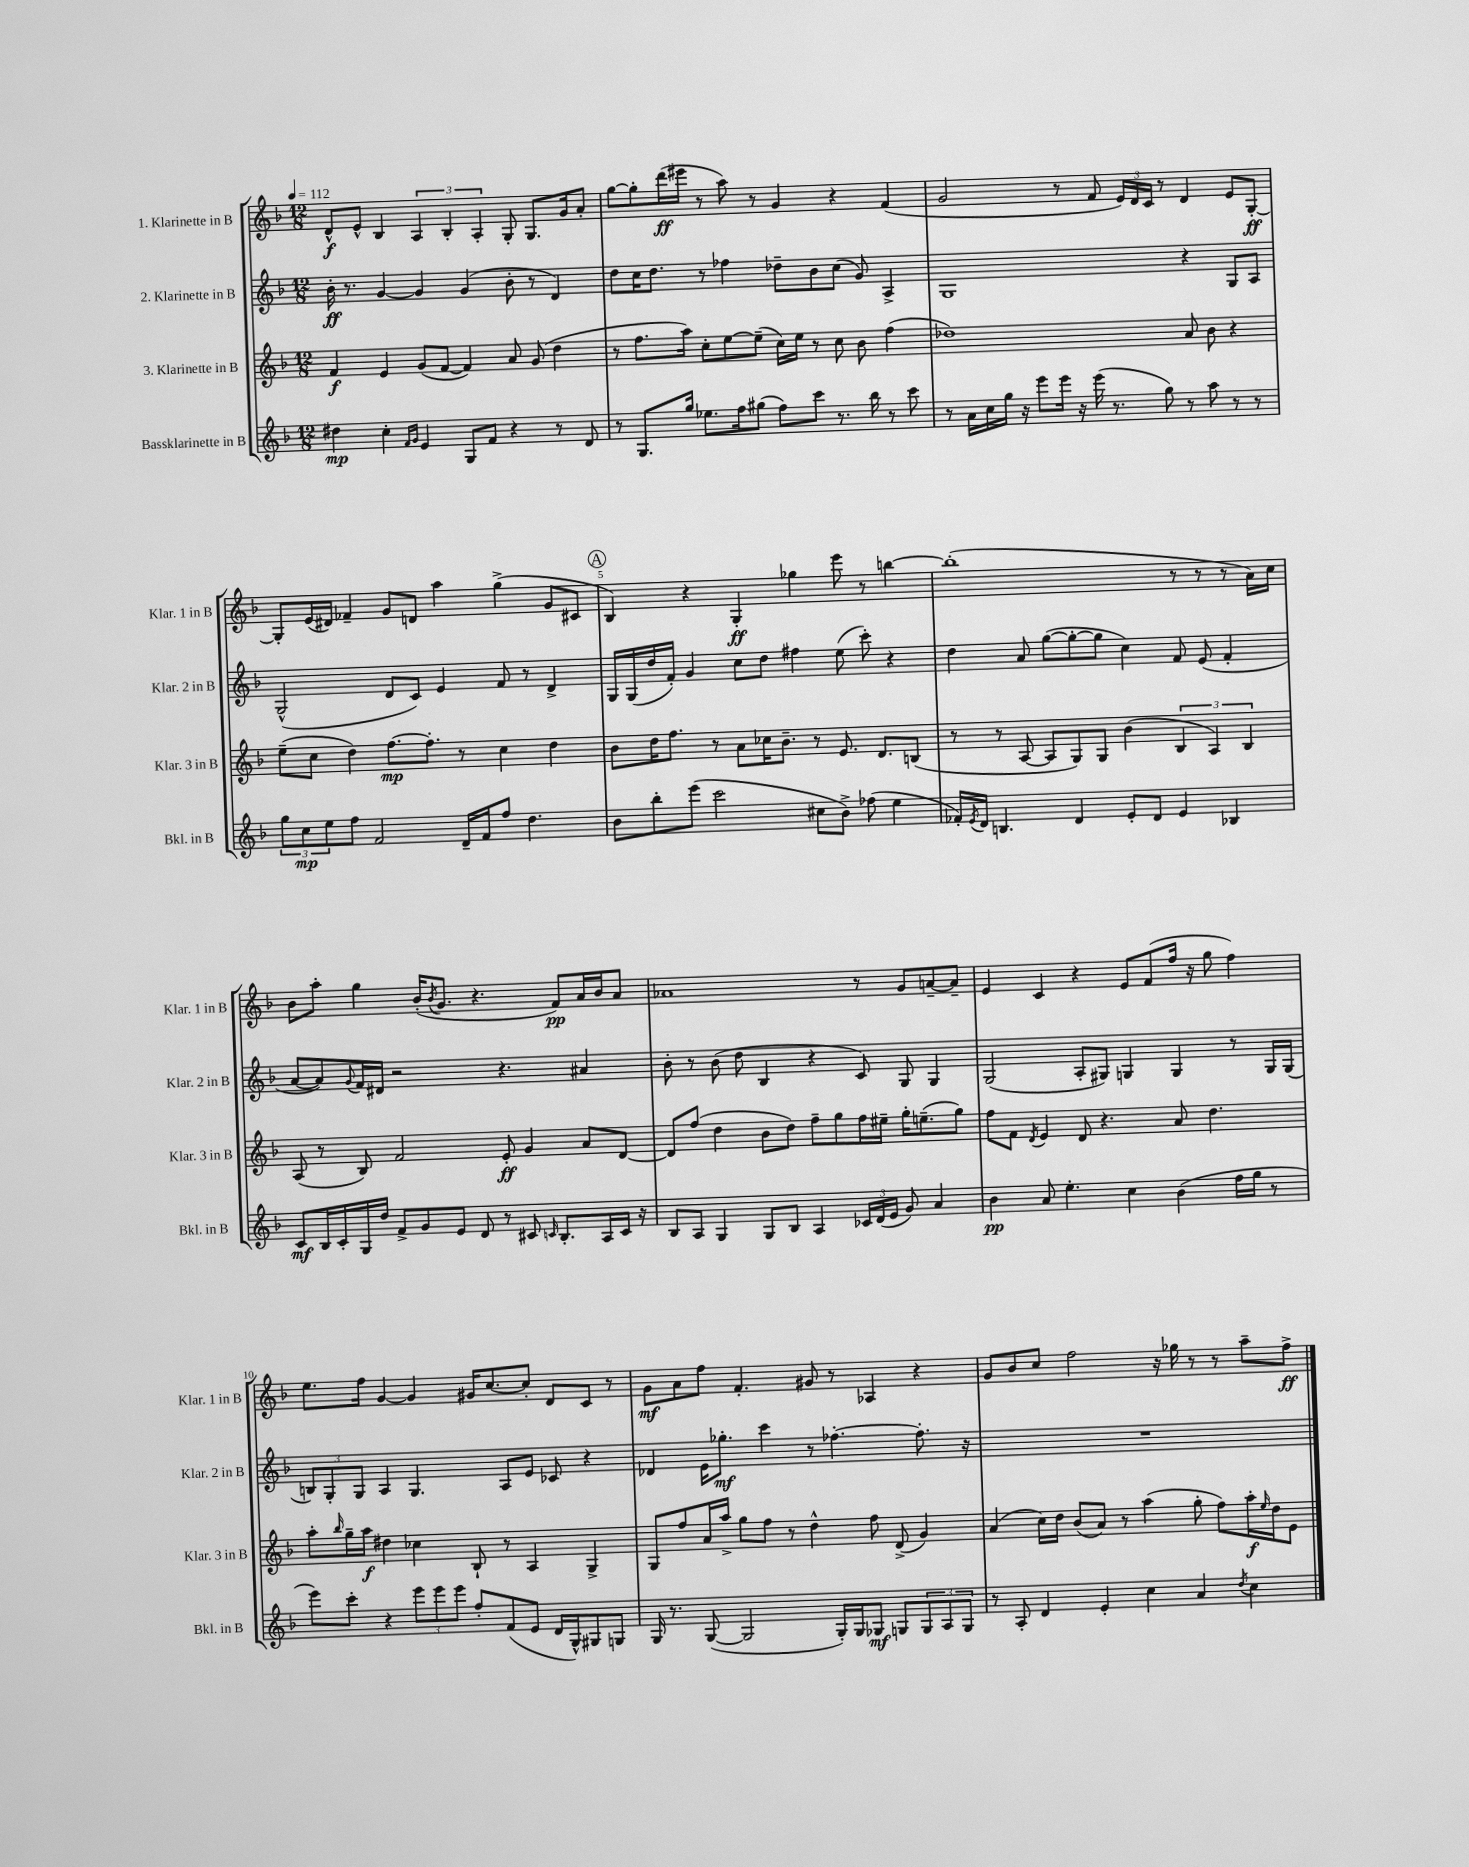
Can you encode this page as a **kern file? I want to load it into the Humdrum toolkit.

**kern	**kern	**kern	**kern
*staff4	*staff3	*staff2	*staff1
*clefG2	*clefG2	*clefG2	*clefG2
*k[b-]	*k[b-]	*k[b-]	*k[b-]
*M12/8	*M12/8	*M12/8	*M12/8
*MM112	*MM112	*MM112	*MM112
4dd#	4f	16b-'	8d^^
.	.	8.r	.
.	.	.	8e^^
4cc'	4e	[4g	4B-
16qqf	.	.	.
16qqg	.	.	.
4e	(8g	4g]	6A
.	[8f	.	.
.	.	.	6B-'
8G	4f])	(4g	.
.	.	.	6A'
8f	.	.	.
4r	8a	8b-'	8G'
.	(8g	8r	8.G
8r	4dd	4d)	.
.	.	.	16g
8d	.	.	8a'
=	=	=	=
8r	8r	8dd	[8gg
8.G	8.ff	16cc	8gg']
.	.	8.dd	.
.	.	.	(16ddd
16gg	16aa)	.	16eee#
8.ee-	8cc'	8r	8r
.	[8ee	4ff-	8aa)
16ff	.	.	.
(8gg#	(8ee~]	.	8r
8ff)	16cc)	8dd-~	4g
.	16ee	.	.
8ccc	8r	8b-	.
8.r	8cc	(8cc	4r
.	8b-	8g)	.
16bb-	.	.	.
8r	(4ff	4A^	(4f
8ccc	.	.	.
=	=	=	=
8r	1dd-)	1G	2g
16a	.	.	.
16cc	.	.	.
16gg	.	.	.
16r	.	.	.
8eee	.	.	.
16eee	.	.	8r
16r	.	.	.
(16eee	.	.	8f
8.r	.	.	.
.	.	.	24e)
.	.	.	24d
.	.	.	24c
8gg)	.	.	8r
8r	8a	4r	4d
8aa	8b-	.	.
8r	4r	8G	8e
8r	.	8A	[8G'
=	=	=	=
12gg	(8ee~	(2G^^	8G']
12cc	.	.	.
.	8cc	.	(16e
12ee	.	.	.
.	.	.	16d#)
8ff	4dd)	.	4f-~
2f	.	.	.
.	[8.ff	8d	8g
.	.	8c)	8d
.	8.ff']	.	.
.	.	4e	4aa
16d~	8r	.	.
16f	.	.	.
8ff	4cc	8f	(4gg^
4.dd	.	8r	.
.	4dd	4d^	8g
.	.	.	8c#
=	=	=	=
8b-	8b-	16G	4B-)
.	.	(16G	.
8bb-'	16dd	16dd	.
.	8.ff	16f')	.
(8eee	.	4g	4r
2ccc	8r	.	.
.	8a	8cc	4G'
.	16cc-	8dd	.
.	8.b-~	.	.
.	.	4ff#	4gg-
8cc#	8r	.	.
8b-^)	8.e	(8ee	8eee
(8ff-	.	8ccc')	8r
.	8.d	.	.
4ee	.	4r	[4bb
.	(8B	.	.
=	=	=	=
16f-')	8r	4dd	(1bb']
8qe	.	.	.
16d	.	.	.
4.B	8r	.	.
.	[8A	8a	.
.	8A]	([8gg	.
4d	8G)	8gg'_	.
.	8G	8gg]	.
8e'	(4b-	4cc)	.
8d	.	.	.
4e	6B-	8f	8r
.	.	(8e	8r
.	6A)	.	.
4B-	.	4f'	8r
.	6B-	.	.
.	.	.	16a)
.	.	.	16cc
=	=	=	=
8c	(8A	[8a	8b-
16B-	8r	8a])	8aa'
16c'	.	.	.
.	.	8qqg	.
16G	8B-)	16f	4gg
16dd	.	16d#	.
8f^	2f	2r	.
8g	.	.	(16b-'
.	.	.	8qb-
.	.	.	8.g
8e	.	.	.
8d	.	.	4.r
8r	8e'	4.r	.
8c#	4g	.	.
16qqc	.	.	.
8.B-'	.	.	8f)
.	8a	4a#	16a
16A	.	.	16b-
16c	[8d	.	8a
16r	.	.	.
=	=	=	=
8B-	8d]	8b-'	1a-
8A	(8ff	8r	.
4G	4dd	(8b-	.
.	.	8dd	.
8G	8b-	4B-	.
8B-	8dd)	.	.
4A	8ff~	4r	.
.	8gg	.	.
24c-	16ff	8c)	8r
(24d	.	.	.
.	16ee#~	.	.
24e	.	.	.
8g)	16gg'	8G	8g
.	(8.ee~	.	.
4a	.	4G	[8a~
.	8gg)	.	8a~]
=	=	=	=
4b-	8ff	(2G	4e
.	8f	.	.
.	8qd	.	.
8a	4e	.	4c
4.ee'	.	.	.
.	8d	8A'	4r
.	4.r	8G#)	.
4cc	.	4G	8e
.	.	.	(8f
(4b-	8a	4G	16ff
.	.	.	16r
.	4.dd	.	8gg
16ff	.	8r	4ff)
16gg	.	.	.
8r	.	16G	.
.	.	(16G	.
=	=	=	=
8eee)	8aa'	12B)	8.ee
.	.	12G'	.
.	16qqbb-	.	.
8ccc'	16gg~	.	.
.	.	12G	.
.	16aa	.	16ff
4r	4dd#	4A	[4g
12eee	4cc-	4.G	4g]
12eee	.	.	.
12eee	.	.	.
8ff'	8B-`	.	16g#
.	.	.	[8.cc
(8f	8r	8A	.
8e	4A	8e	8cc']
16d	.	8c-	8d
16G^^)	.	.	.
8G#	4G^	4r	8c
8G	.	.	8r
=	=	=	=
16G	8G	4d-	8g
8.r	.	.	.
.	8ff	.	8a
([8G	16a	16e	8ff
.	16aa^	8.gg-'	.
2G]	8gg	.	4.f'
.	8ff	4ccc	.
.	8r	.	.
.	4dd^^	8r	8g#
16G')	.	[4.ff-'	8r
16G	.	.	.
8G-	8ff	.	4A-
8G	(8d^	.	.
12G	4g)	8.ff-']	4r
12A	.	.	.
12G	.	.	.
.	.	16r	.
=	=	=	=
8r	(4a	1.r	8g
8A'	.	.	8b-
4d	16cc)	.	8cc
.	16dd	.	.
.	(8b-	.	2ff
4e'	8a)	.	.
.	8r	.	.
4cc	(4aa	.	.
.	.	.	16r
.	.	.	16gg-
4a	8gg'	.	8r
.	8ff)	.	8r
8qdd	.	.	.
4cc	16aa'	.	8aa~
.	16qqee	.	.
.	16dd	.	.
.	8e	.	8ff^
==	==	==	==
*-	*-	*-	*-
